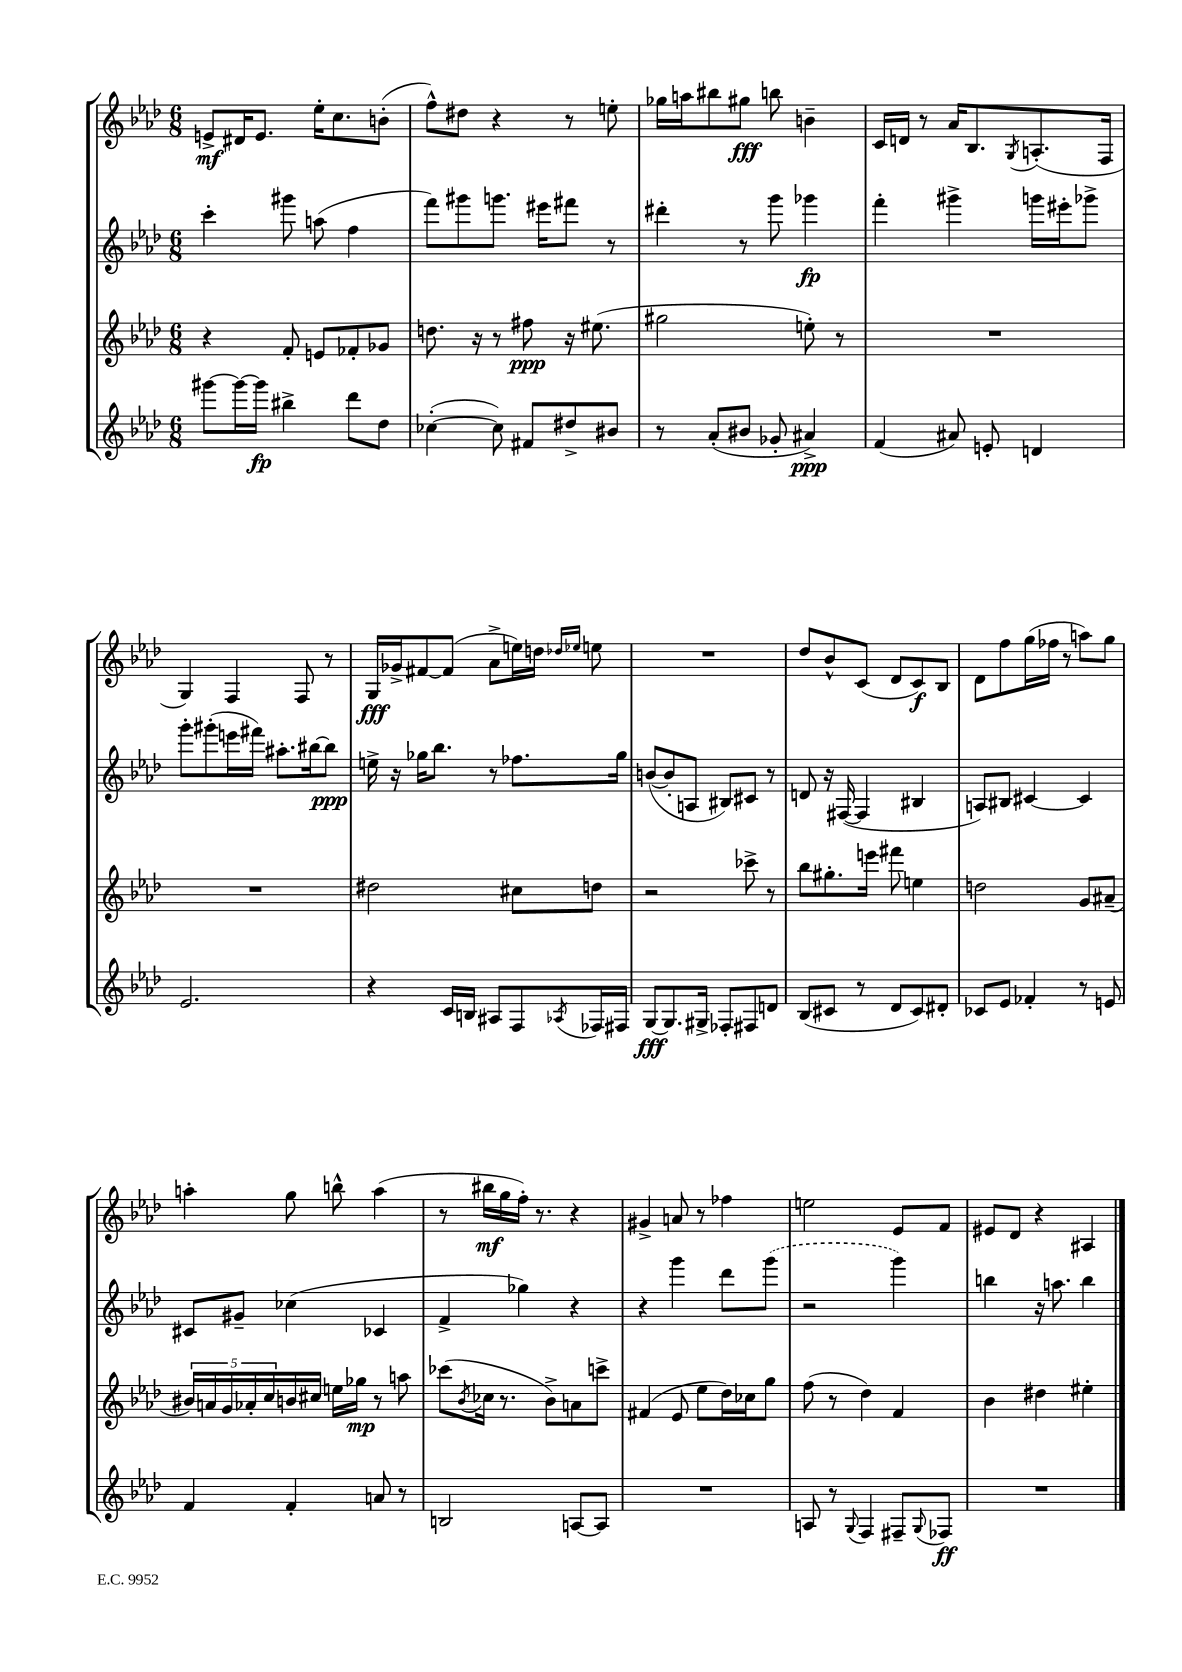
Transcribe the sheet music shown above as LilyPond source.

<<
\new StaffGroup <<
\new Staff = "s0" {
    \clef treble \key aes \major \numericTimeSignature \time 6/8
    e'8->\mf dis'16 e'8. ees''16-. c''8. b'8-.( |
    f''8-^) dis''8 r4 r8 e''8-. |
    ges''16 a''16 bis''8 gis''8\fff b''8 b'4-- |
    c'16 d'16 r8 aes'16 bes8. \acciaccatura { g8 } a8.-.( f16 |
    g4) f4 f8 r8 |
    g16\fff ges'16-> fis'8~ fis'8( aes'8-> e''16) d''16 \grace { des''16 ees''16 } e''8 |
    R2. |
    des''8 bes'8-^ c'8( des'8 c'8\f) bes8 |
    des'8 f''8 g''16( fes''16 r8 a''8) g''8 |
    a''4-. g''8 b''8-^ a''4( |
    r8 bis''16\mf g''16 f''16-.) r8. r4 |
    gis'4-> a'8 r8 fes''4 |
    e''2 ees'8 f'8 |
    eis'8 des'8 r4 ais4 \bar "|." |
}
\new Staff = "s1" {
    \clef treble \key aes \major \numericTimeSignature \time 6/8
    c'''4-. gis'''8 a''8( f''4 |
    f'''8) gis'''8 g'''8. eis'''16 fis'''8 r8 |
    dis'''4-. r8 g'''8 ges'''4\fp |
    f'''4-. gis'''4-> g'''16 eis'''16-. ges'''8-> |
    g'''8-. gis'''8-.( e'''16 fis'''16) ais''8.-. bis''16~ bis''8\ppp |
    e''16-> r16 ges''16 bes''8. r8 fes''8. ges''16 |
    b'8~( b'8-. a8 bis8) cis'8 r8 |
    d'8 r16 fis16~( fis4 bis4 |
    a8) bis8 cis'4~ cis'4 |
    cis'8 gis'8-- ces''4( ces'4 |
    f'4-> ges''4) r4 |
    r4 g'''4 des'''8 \once \slurDashed g'''8( |
    r2 g'''4) |
    b''4 r16 a''8. b''4 \bar "|." |
}
\new Staff = "s2" {
    \clef treble \key aes \major \numericTimeSignature \time 6/8
    r4 f'8-. e'8 fes'8-. ges'8 |
    d''8. r16 r8 fis''8\ppp r16 eis''8.( |
    gis''2 e''8-.) r8 |
    R2. |
    R2. |
    dis''2 cis''8 d''8 |
    r2 ces'''8-> r8 |
    bes''8 gis''8.-. e'''16 fis'''8 e''4 |
    d''2 g'8 ais'8--( |
    \tuplet 5/4 { bis'16) a'16 g'16 aes'16-. c''16 } b'16 cis''16 e''16 ges''16\mp r8 a''8 |
    ces'''8( \acciaccatura { bes'8 } ces''16 r8. bes'8->) a'8 c'''8-> |
    fis'4( ees'8 ees''8 des''16) ces''16 g''8 |
    f''8( r8 des''4) f'4 |
    bes'4 dis''4 eis''4-. \bar "|." |
}
\new Staff = "s3" {
    \clef treble \key aes \major \numericTimeSignature \time 6/8
    gis'''8~ gis'''16~ gis'''16\fp bis''4-> des'''8 des''8 |
    ces''4~-.( ces''8) fis'8 dis''8-> bis'8 |
    r8 aes'8-.( bis'8 ges'8-. ais'4->\ppp) |
    f'4( ais'8) e'8-. d'4 |
    ees'2. |
    r4 c'16 b16 ais8 f8 \acciaccatura { aes8 } fes16 fis16 |
    g8~\fff g8. gis16-> fes8-. fis8 d'8 |
    bes8( cis'8 r8 des'8 cis'8) dis'8-. |
    ces'8 ees'8 fes'4-. r8 e'8 |
    f'4 f'4-. a'8 r8 |
    b2 a8~ a8 |
    R2. |
    a8 r8 \appoggiatura { g8 } f4 fis8-- \appoggiatura { g8 } fes8\ff |
    R2. \bar "|." |
}
>>
>>
\layout { \context { \Score \remove "Bar_number_engraver" } }
